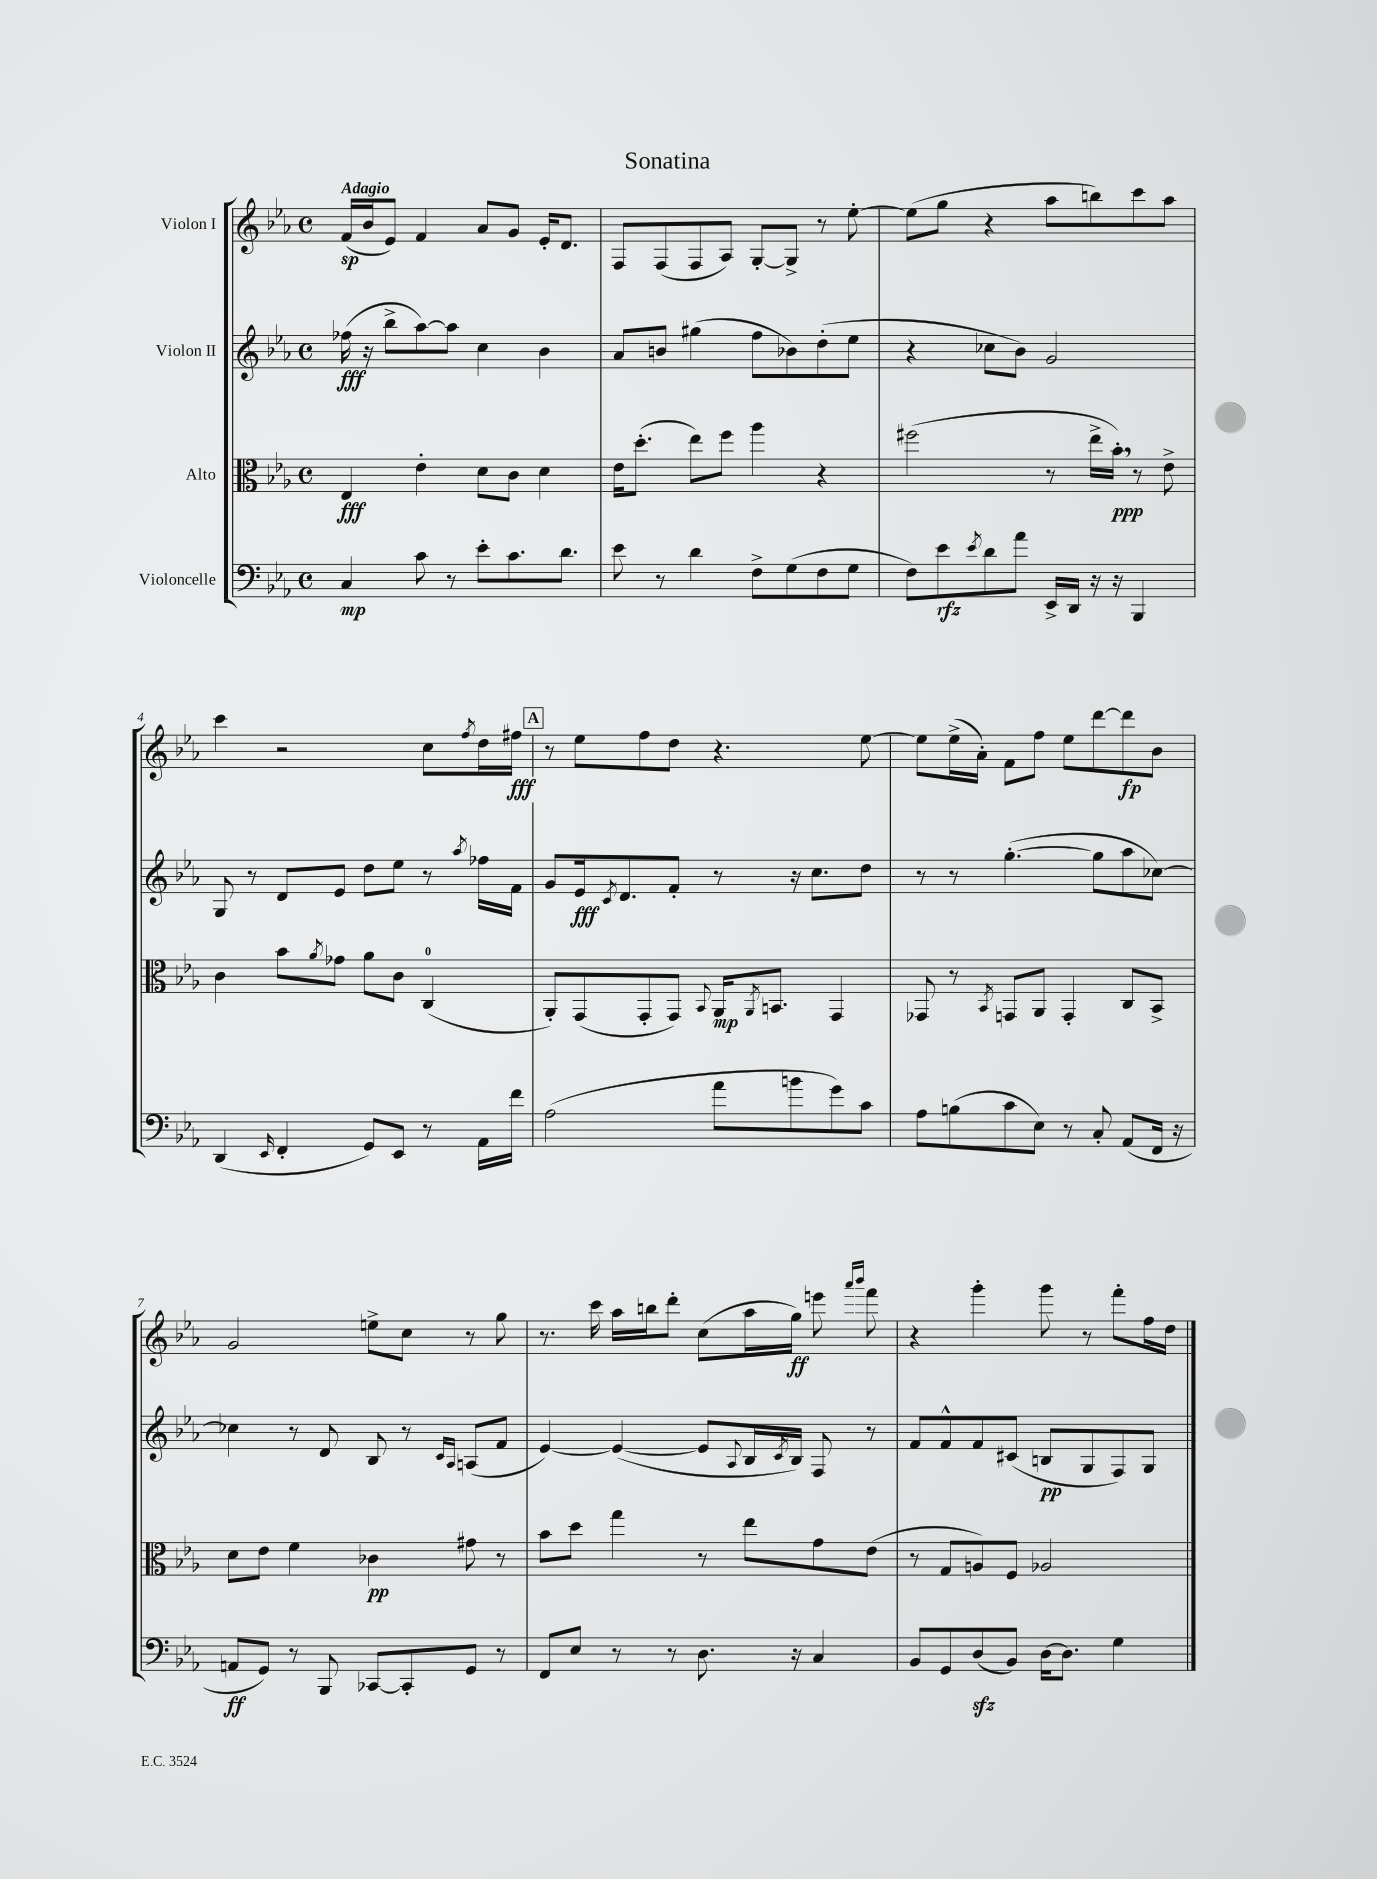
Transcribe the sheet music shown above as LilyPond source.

\header { title = "Sonatina" }
<<
\new StaffGroup <<
\new Staff = "s0" \with { instrumentName = "Violon I" } {
    \clef treble \key ees \major \defaultTimeSignature \time 4/4 \tempo "Adagio"
    f'16\sp( bes'16 ees'8) f'4 aes'8 g'8 ees'16-. d'8. |
    f8 f8( f8 aes8) g8~-. g8-> r8 ees''8~-. |
    ees''8( g''8 r4 aes''8 b''8) c'''8 aes''8 |
    c'''4 r2 c''8 \acciaccatura { f''8 } d''16 fis''16\fff |
    \mark \markup { \box "A" } r8 ees''8 f''8 d''8 r4. ees''8~ |
    ees''8 ees''16->( aes'16-.) f'8 f''8 ees''8 d'''8~ d'''8\fp bes'8 |
    g'2 e''8-> c''8 r8 g''8 |
    r8. c'''16 aes''16 b''16 d'''8-. c''8( aes''16 g''16\ff) e'''8 \grace { aes'''16 bes'''16 } f'''8 |
    r4 g'''4-. g'''8 r8 f'''8-. f''16 d''16 \bar "|." |
}
\new Staff = "s1" \with { instrumentName = "Violon II" } {
    \clef treble \key ees \major \defaultTimeSignature \time 4/4
    fes''16\fff( r16 bes''8-> aes''8~) aes''8 c''4 bes'4 |
    aes'8 b'8 gis''4( f''8 bes'8) d''8-.( ees''8 |
    r4 ces''8 bes'8) g'2 |
    g8 r8 d'8 ees'8 d''8 ees''8 r8 \acciaccatura { aes''8 } fes''16 f'16 |
    \mark \markup { \box "A" } g'8 ees'16\fff \acciaccatura { c'8 } d'8. f'8-. r8 r16 c''8. d''8 |
    r8 r8 g''4.~-.( g''8 aes''8 ces''8~) |
    ces''4 r8 d'8 bes8 r8 \grace { c'16 aes16 } a8( f'8 |
    ees'4~) ees'4~( ees'8 \appoggiatura { aes8 } bes16 \acciaccatura { c'8 } bes16) f8 r8 |
    f'8 f'8-^ f'8 cis'8( b8\pp g8 f8) g8 \bar "|." |
}
\new Staff = "s2" \with { instrumentName = "Alto" } {
    \clef alto \key ees \major \defaultTimeSignature \time 4/4
    ees4\fff ees'4-. d'8 c'8 d'4 |
    ees'16 d''8.-.( ees''8) f''8 aes''4 r4 |
    fis''2( r8 ees''16-> bes'16-.\ppp) \breathe r8 ees'8-> |
    c'4 bes'8 \acciaccatura { aes'8 } ges'8 aes'8 c'8 c4-0( |
    \mark \markup { \box "A" } aes,8-.) g,8( g,8-. g,8) \appoggiatura { bes,8 } aes,16\mp \acciaccatura { aes,8 } b,8. g,4 |
    ges,8 r8 \acciaccatura { bes,8 } g,8 aes,8 g,4-. c8 bes,8-> |
    d'8 ees'8 f'4 ces'4\pp gis'8 r8 |
    bes'8 d''8 g''4 r8 ees''8 g'8 ees'8( |
    r8 g8 a8) f8 aes2 \bar "|." |
}
\new Staff = "s3" \with { instrumentName = "Violoncelle" } {
    \clef bass \key ees \major \defaultTimeSignature \time 4/4
    c4\mp c'8 r8 ees'8-. c'8. d'8. |
    ees'8 r8 d'4 f8-> g8( f8 g8 |
    f8) ees'8\rfz \acciaccatura { ees'8 } d'8 aes'8 ees,16-> d,16 r16 r16 bes,,4 |
    d,4( \grace { ees,16 } f,4-. g,8) ees,8 r8 aes,16 f'16 |
    \mark \markup { \box "A" } aes2( aes'8 b'8 g'8) c'8 |
    aes8 b8( c'8 ees8) r8 c8-. aes,8( f,16 r16 |
    a,8\ff g,8) r8 bes,,8 ces,8~ ces,8-. g,8 r8 |
    f,8 ees8 r8 r8 d8. r16 c4 |
    bes,8 g,8 d8\sfz( bes,8) d16~ d8. g4 \bar "|." |
}
>>
>>
